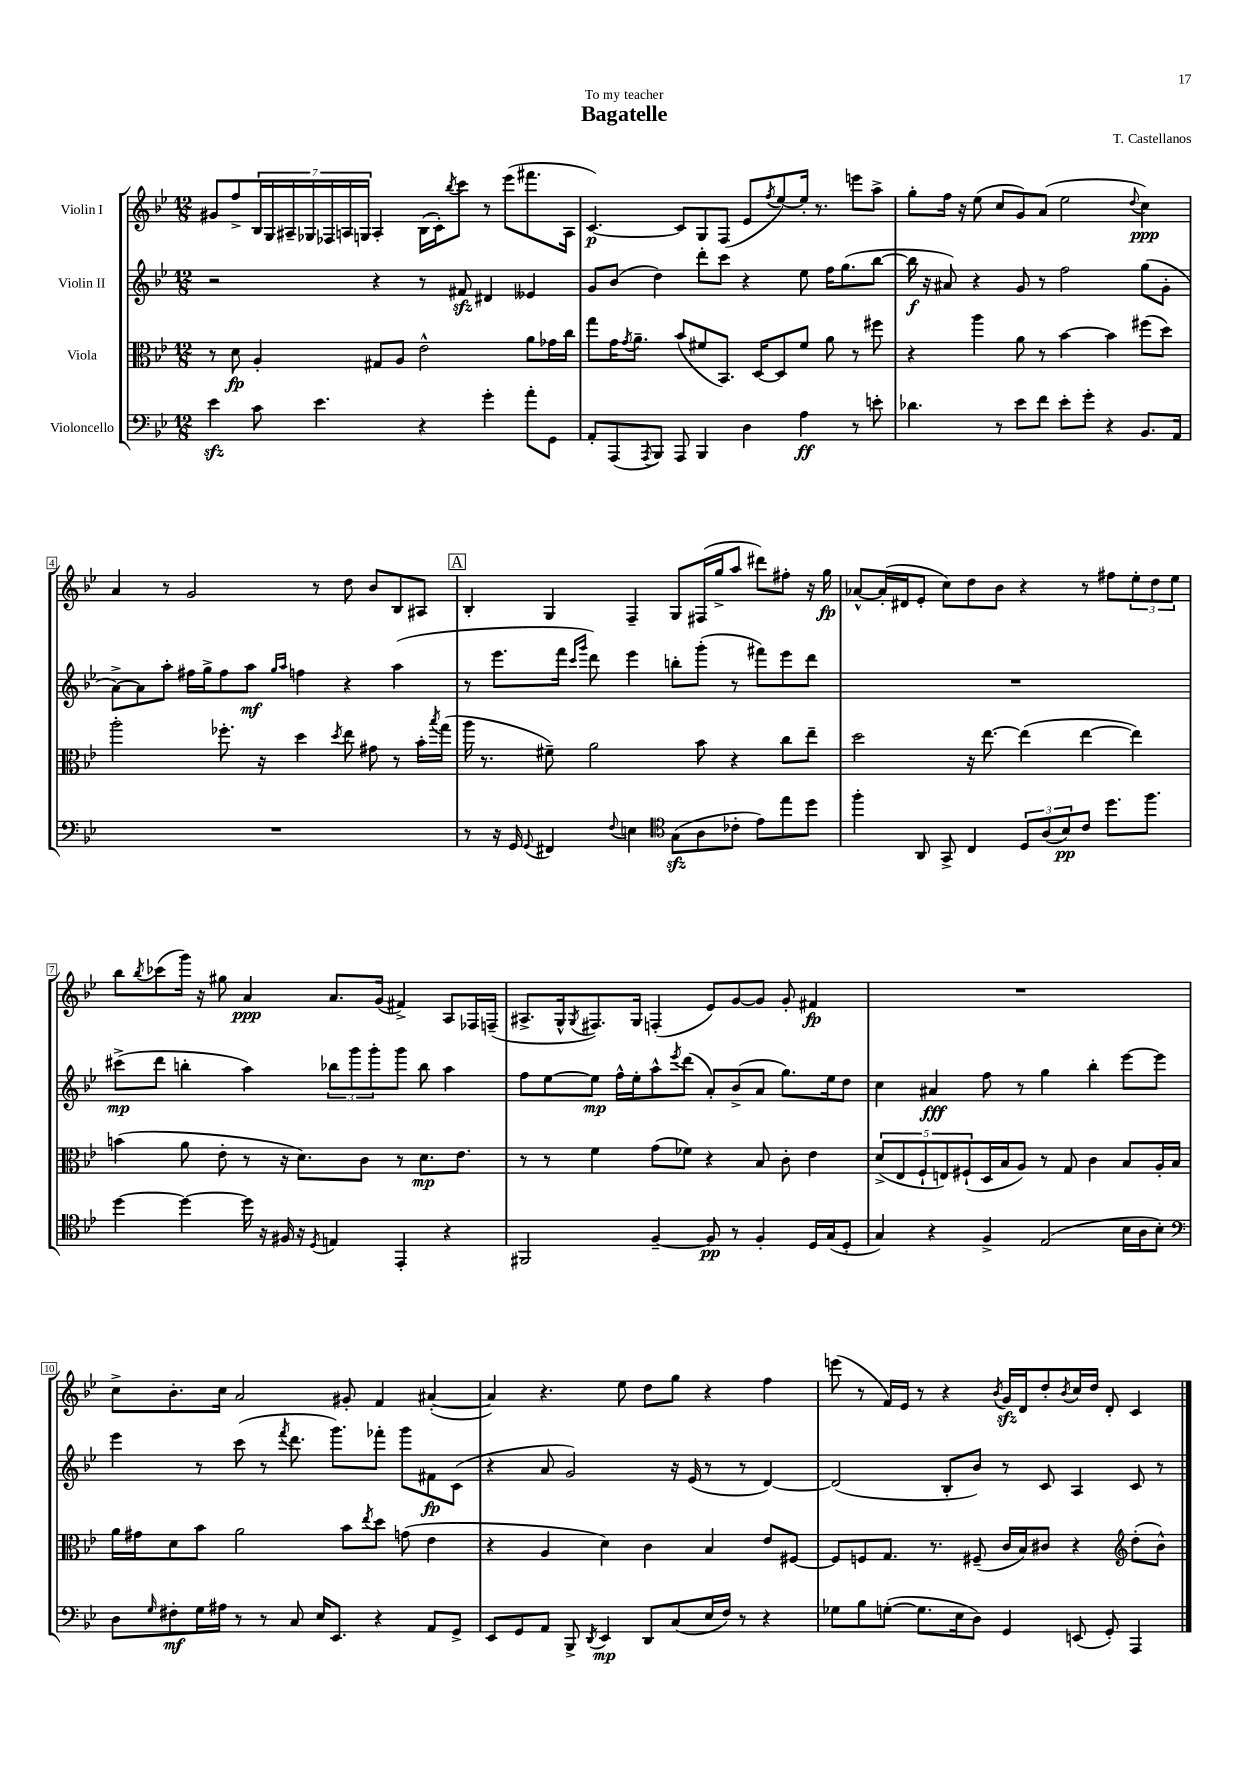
\header { title = "Bagatelle" composer = "T. Castellanos" dedication = "To my teacher" }
<<
\new StaffGroup <<
\new Staff = "s0" \with { instrumentName = "Violin I" } {
    \clef treble \key bes \major \numericTimeSignature \time 12/8
    gis'8 f''8-> \tuplet 7/4 { bes16 g16 ais16-- ges16 fes16 a16 g16 } a4-. bes16( c'16-.) \acciaccatura { bes''8 } c'''8 r8 ees'''8( fis'''8. a16 |
    c'4.~\p) c'8 g8 f8( ees'8 \acciaccatura { f''8 } ees''8~) ees''16-. r8. e'''8 a''8-> |
    g''8-. f''16 r16 ees''8( c''8 g'8) a'8( ees''2 \appoggiatura { d''8 } c''4\ppp) |
    a'4 r8 g'2 r8 d''8 bes'8 bes8 ais8 |
    \mark \markup { \box "A" } bes4-. g4 f4-- g8 fis16( g''16-> a''8 dis'''8) fis''8-. r16 g''16\fp |
    aes'8~-^ aes'16-.( dis'16 ees'8-. c''8) d''8 bes'8 r4 r8 fis''8 \tuplet 3/2 { ees''8-. d''8 ees''8 } |
    bes''8 \acciaccatura { bes''8 } ces'''8( g'''16) r16 gis''8 a'4\ppp a'8. g'16( fis'4->) a8 fes16 f16--( |
    ais8.-> g16-^ \acciaccatura { g8 } fis8.) g16 f4-.( ees'8) g'8~ g'8 g'8-. fis'4\fp |
    R1. |
    c''8-> bes'8.-. c''16 a'2 gis'8-. f'4 ais'4~-.( |
    ais'4) r4. ees''8 d''8 g''8 r4 f''4 |
    e'''8( r8 f'16) ees'16 r8 r4 \acciaccatura { bes'8 } g'16\sfz d'16 d''8-. \acciaccatura { bes'8 } c''16 d''16 d'8-. c'4 \bar "|." |
}
\new Staff = "s1" \with { instrumentName = "Violin II" } {
    \clef treble \key bes \major \numericTimeSignature \time 12/8
    r2 r4 r8 fis'8\sfz dis'4 eeses'4 |
    g'8 bes'8( d''4) d'''8-. c'''8 r4 ees''8 f''16 g''8.( bes''8~ |
    bes''16\f r16 ais'8) r4 g'8 r8 f''2 g''8( g'8-. |
    a'8~->) a'8 a''8-. fis''16 g''16-> fis''8 a''8\mf \grace { g''16 a''16 } f''4 r4 a''4( |
    \mark \markup { \box "A" } r8 ees'''8. f'''16 \grace { c'''16 g'''16 } d'''8) ees'''4 b''8-. g'''8-.( r8 fis'''8) ees'''8 d'''8 |
    R1. |
    cis'''8->\mp( d'''8 b''4-. a''4) \tuplet 3/2 { bes''8 g'''8 g'''8-. } g'''8 bes''8 a''4 |
    f''8 ees''8~ ees''8\mp f''16-^ ees''16-. a''8-^ \acciaccatura { ees'''8 } d'''8( a'8-.) bes'8->( a'8 g''8.) ees''16 d''8 |
    c''4 ais'4\fff f''8 r8 g''4 bes''4-. ees'''8~ ees'''8 |
    ees'''4 r8 c'''8( r8 \acciaccatura { f'''8 } d'''8. g'''8.) fes'''8-. g'''8 fis'8\fp c'8( |
    r4 a'8 g'2) r16 ees'16( r8 r8 d'4~) |
    d'2( bes8-. bes'8) r8 c'8 a4 c'8 r8 \bar "|." |
}
\new Staff = "s2" \with { instrumentName = "Viola" } {
    \clef alto \key bes \major \numericTimeSignature \time 12/8
    r8 d'8\fp a4-. gis8 a8 ees'2-^ a'8 ges'16 c''16 |
    g''8 g'16 \acciaccatura { g'8 } a'8.-- bes'8( fis'8 bes,8.) d16~ d8 fis'8 a'8 r8 fis''8 |
    r4 a''4 a'8 r8 bes'4~ bes'4 fis''8( d''8) |
    a''2-. fes''8.-. r16 d''4 \acciaccatura { d''8 } ees''8 gis'8 r8 bes'16-. \acciaccatura { bes''8 } g''16( |
    \mark \markup { \box "A" } a''16 r8. fis'8--) a'2 bes'8 r4 c''8 ees''8-- |
    d''2 r16 ees''8.~ ees''4( ees''4~ ees''4) |
    b'4( a'8 ees'8-. r8 r16 d'8.) c'8 r8 d'8.\mp ees'8. |
    r8 r8 f'4 g'8( fes'8) r4 bes8 c'8-. ees'4 |
    \tuplet 5/4 { d'8->( ees8 f8-! e8) fis8-!( } d16 bes16 a8) r8 g8 c'4 bes8 a16-. bes16 |
    a'16 gis'16 d'8 bes'8 a'2 bes'8 \acciaccatura { ees''8 } d''8 g'8( ees'4 |
    r4 a4 d'4) c'4 bes4 ees'8 fis8~ |
    fis8 f8 g8. r8. fis8--( c'16 bes16) cis'8 r4 \clef treble d''8-.( bes'8-^) \bar "|." |
}
\new Staff = "s3" \with { instrumentName = "Violoncello" } {
    \clef bass \key bes \major \numericTimeSignature \time 12/8
    ees'4\sfz c'8 ees'4. r4 g'4-. a'8-. g,8 |
    a,8-. a,,8( \acciaccatura { a,,8 } bes,,8) a,,8 bes,,4 d4 a4\ff r8 e'8-. |
    des'4. r8 ees'8 f'8 ees'8-. g'8-. r4 bes,8. a,16 |
    R1. |
    \mark \markup { \box "A" } r8 r16 g,16 \appoggiatura { g,8 } fis,4 \appoggiatura { f8 } e4 \clef tenor g8\sfz( a8 ces'8-. ees'8) ees''8 d''8 |
    f''4-. a,8 g,8-> c4 \tuplet 3/2 { d8 a8( bes8\pp) } c'8 d''8. f''8. |
    d''4~ d''4~ d''16 r16 fis16 r16 \acciaccatura { d8 } e4 ees,4-. r4 |
    fis,2 f4~-- f8\pp r8 f4-. d16 g16( d8-. |
    g4) r4 f4-> ees2( bes16 a16 bes8-.) |
    \clef bass d8 \grace { g16 } fis8-.\mf g16 ais16 r8 r8 c8 ees16 ees,8. r4 a,8 g,8-> |
    ees,8 g,8 a,8 bes,,8-> \acciaccatura { d,8 } ees,4\mp d,8 c8( ees16 f16) r8 r4 |
    ges8 bes8 g8~-.( g8. ees16 d8) g,4 e,8( g,8-.) a,,4 \bar "|." |
}
>>
>>
\layout { \context { \Score \override BarNumber.stencil = #(make-stencil-boxer 0.1 0.3 ly:text-interface::print) } }
